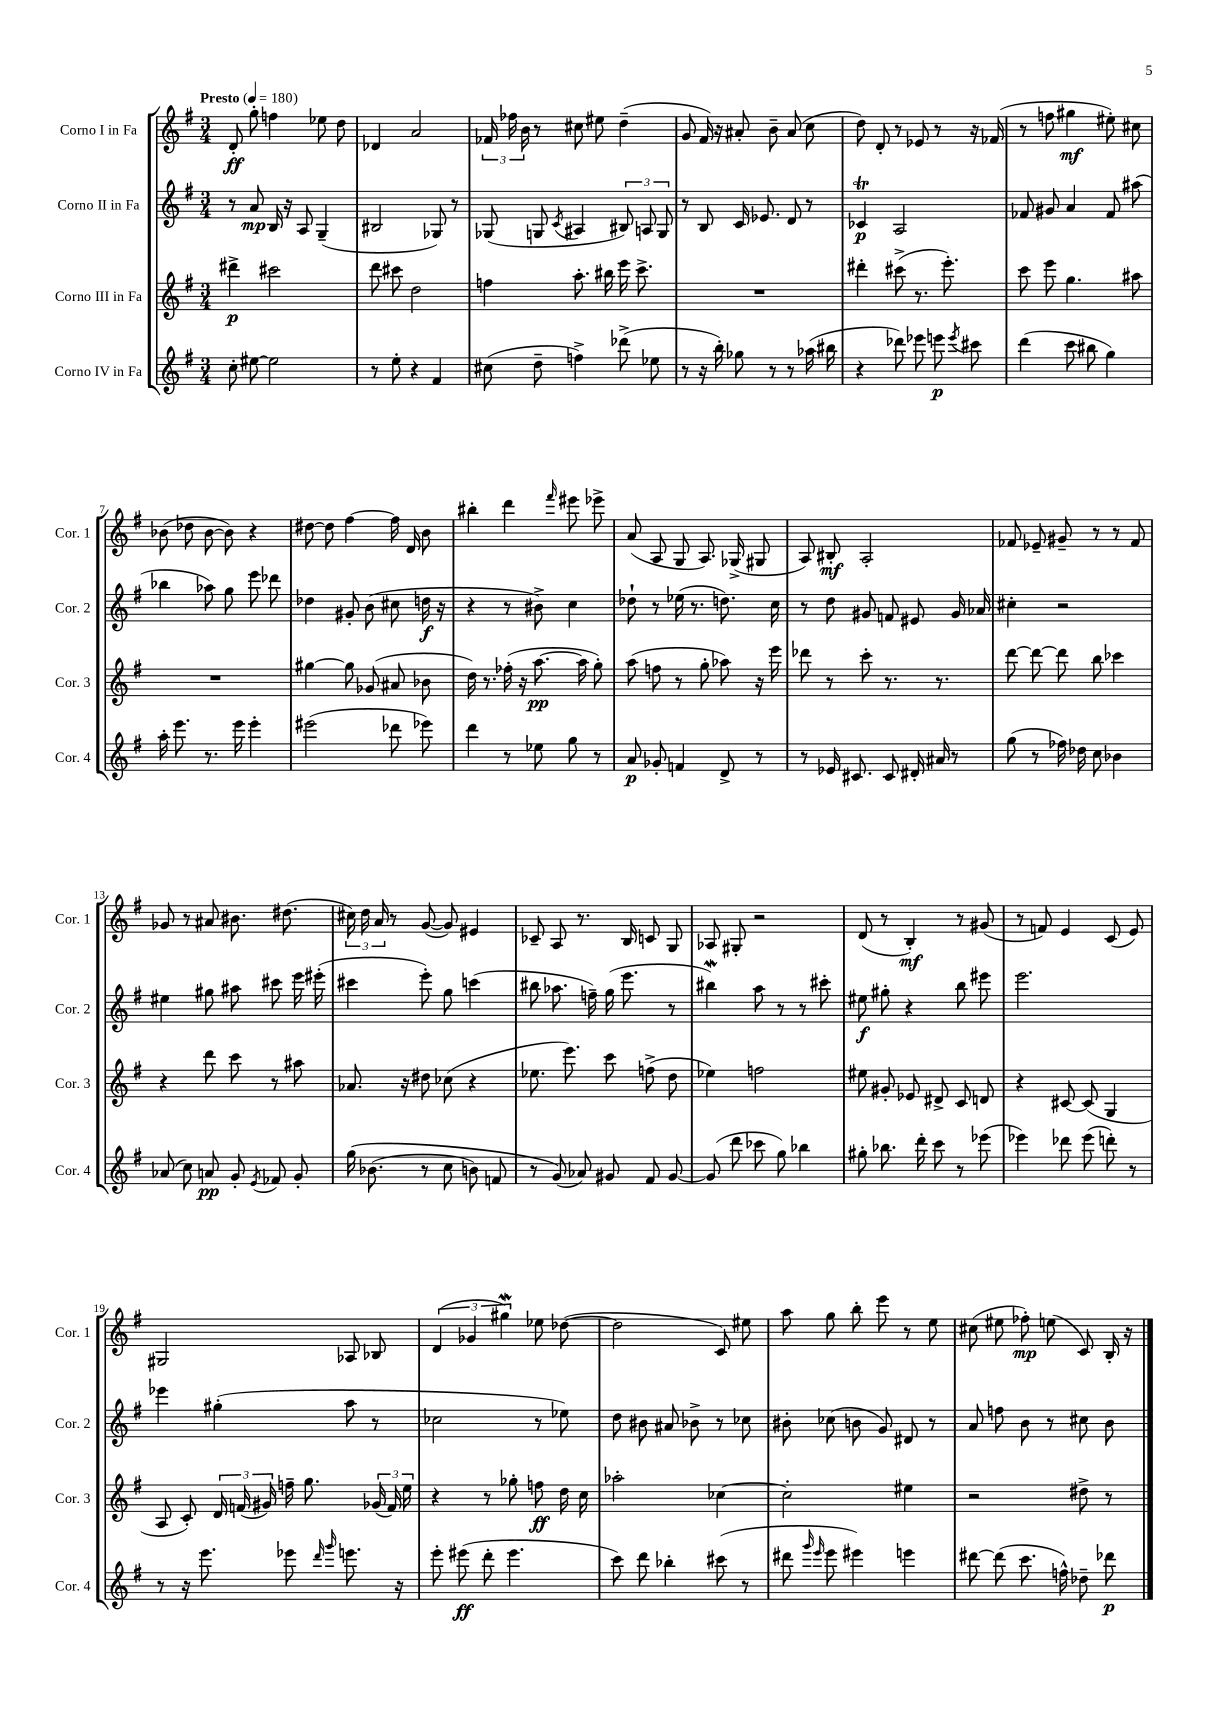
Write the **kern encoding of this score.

**kern	**dynam	**kern	**dynam	**kern	**dynam	**kern	**dynam
*part4	*part4	*part3	*part3	*part2	*part2	*part1	*part1
*staff4	*staff4	*staff3	*staff3	*staff2	*staff2	*staff1	*staff1
*I"Corno IV in Fa	*	*I"Corno III in Fa	*	*I"Corno II in Fa	*	*I"Corno I in Fa	*
*I'Cor. 4	*	*I'Cor. 3	*	*I'Cor. 2	*	*I'Cor. 1	*
*clefG2	*	*clefG2	*	*clefG2	*	*clefG2	*
*k[f#]	*	*k[f#]	*	*k[f#]	*	*k[f#]	*
*M3/4	*	*M3/4	*	*M3/4	*	*M3/4	*
*MM180	*	*MM180	*	*MM180	*	*MM180	*
=1	=1	=1	=1	=1	=1	=1	=1
!	!	!	!	!	!	!LO:TX:a:B:t=Presto	!
8cc'\	.	4ddd#X^\	p	8r	.	8d'/	ff
[8ee#X\	.	.	.	8a/	mp	8gg'\	.
2ee#\]	.	2ccc#X\	.	16B/	.	4ffn\	.
.	.	.	.	16r	.	.	.
.	.	.	.	8A/	.	.	.
.	.	.	.	(4G~/	.	8ee-X\	.
.	.	.	.	.	.	8dd\	.
=2	=2	=2	=2	=2	=2	=2	=2
8r	.	8ddd\	.	2B#X/	.	4d-X/	.
8ee'\	.	8ccc#X\	.	.	.	.	.
4r	.	2dd\	.	.	.	2a/	.
4f#/	.	.	.	8G-X/)	.	.	.
.	.	.	.	8r	.	.	.
=3	=3	=3	=3	=3	=3	=3	=3
(8cc#X\	.	4ffn\	.	(8G-X/	.	24f-X/	.
.	.	.	.	.	.	24ff-X\	.
.	.	.	.	.	.	24b\	.
8dd~\	.	.	.	8Gn/	.	8r	.
.	.	.	.	8qc/	.	.	.
4ffn^\)	.	8.aa'\	.	4A#X/	.	8cc#X\	.
.	.	.	.	.	.	8ee#X\	.
.	.	16bb#X\	.	.	.	.	.
(8ddd-X^\	.	16eee\	.	12B#X/)	.	(4dd~\	.
.	.	8.ccc^\	.	.	.	.	.
.	.	.	.	12An/	.	.	.
8ee-X\	.	.	.	.	.	.	.
.	.	.	.	12G/	.	.	.
=4	=4	=4	=4	=4	=4	=4	=4
8r	.	2.r	.	8r	.	8g/	.
16r	.	.	.	8B/	.	16f#/)	.
16bb'\)	.	.	.	.	.	16r	.
8gg-X\	.	.	.	16c/	.	8a#X'/	.
.	.	.	.	8.e-X/	.	.	.
8r	.	.	.	.	.	8b~\	.
8r	.	.	.	8d/	.	(8a#/	.
(16aa-X\	.	.	.	8r	.	8cc\	.
16bb#X\	.	.	.	.	.	.	.
=5	=5	=5	=5	=5	=5	=5	=5
4r	.	4ddd#X'\	.	4c-XT/	p	8dd\)	.
.	.	.	.	.	.	8d'/	.
8ddd-X\)	.	(8ccc#X^\	.	2A/	.	8r	.
8eee-X\	.	8.r	.	.	.	8e-X/	.
8eeen\	p	.	.	.	.	8r	.
.	.	8.eee'\)	.	.	.	.	.
8qeee/	.	.	.	.	.	.	.
8ccc#X\	.	.	.	.	.	16r	.
.	.	.	.	.	.	(16f-X/	.
=6	=6	=6	=6	=6	=6	=6	=6
(4ddd\	.	8ccc\	.	8f-X/	.	8r	.
.	.	8eee\	.	8g#X/	.	8ffn\	.
8ccc\	.	4.gg\	.	4a/	.	4gg#X\	mf
8bb#X\	.	.	.	.	.	.	.
4gg\)	.	.	.	8f-/	.	8ee#X'\)	.
.	.	8aa#X\	.	(8aa#X\	.	8cc#X\	.
!!LO:LB:g=z
=7	=7	=7	=7	=7	=7	=7	=7
16aa'\	.	2.r	.	4bb-X\	.	(8b-X\	.
8.eee\	.	.	.	.	.	.	.
.	.	.	.	.	.	8dd-X\	.
8.r	.	.	.	8aa-X\)	.	[8b-\	.
.	.	.	.	8gg\	.	8b-\])	.
16eee\	.	.	.	.	.	.	.
4eee'\	.	.	.	8eee\	.	4r	.
.	.	.	.	8ddd-X\	.	.	.
=8	=8	=8	=8	=8	=8	=8	=8
(2eee#X\	.	[4gg#X\	.	4dd-X\	.	[8dd#X\	.
.	.	.	.	.	.	8dd#\]	.
.	.	8gg#\]	.	8g#X'/	.	[4ff#\	.
.	.	(8g-X/	.	(8b\	.	.	.
8ddd-X\	.	8a#X/	.	8cc#X\	.	16ff#\]	.
.	.	.	.	.	.	16d/	.
8eee-X\)	.	8b-X\	.	16ddn\	f	8b\	.
.	.	.	.	16r	.	.	.
=9	=9	=9	=9	=9	=9	=9	=9
4ddd\	.	16dd\)	.	4r	.	4bb#X'\	.
.	.	8.r	.	.	.	.	.
8r	.	(16ff-X'\	.	8r	.	4ddd\	.
.	.	16r	.	.	.	.	.
8ee-X\	.	[8.aa\	pp	8b#X^\)	.	.	.
.	.	.	.	.	.	16qqfff#/	.
8gg\	.	.	.	4cc\	.	8eee#X\	.
.	.	16aa\]	.	.	.	.	.
8r	.	8gg'\)	.	.	.	8eee-X^\	.
=10	=10	=10	=10	=10	=10	=10	=10
8a/	p	(8aa\	.	8dd-X`\	.	(8a/	.
8g-X'/	.	8ffn\	.	8r	.	8A/	.
4fn/	.	8r	.	(16ee-X\	.	8G/	.
.	.	.	.	8.r	.	.	.
.	.	8gg'\	.	.	.	8.A/)	.
8d^/	.	8aa-X\)	.	8.ddn\)	.	.	.
.	.	.	.	.	.	(16G-X^/	.
8r	.	16r	.	.	.	8G#X/	.
.	.	16eee\	.	16cc\	.	.	.
=11	=11	=11	=11	=11	=11	=11	=11
8r	.	8ddd-X\	.	8r	.	8A/)	.
16e-X/	.	8r	.	8dd\	.	8B#X'/	mf
8.c#X/	.	.	.	.	.	.	.
.	.	8ccc'\	.	8g#X/	.	2A'/	.
8c#/	.	8.r	.	8fn/	.	.	.
16d#X'/	.	.	.	8e#X/	.	.	.
16a#X/	.	8.r	.	.	.	.	.
8r	.	.	.	16g#/	.	.	.
.	.	.	.	16a-X/	.	.	.
=12	=12	=12	=12	=12	=12	=12	=12
(8gg\	.	[8ddd\	.	4cc#X'\	.	8f-X/	.
8r	.	8ddd\_	.	.	.	8e-X~/	.
16ff-X\)	.	8ddd\]	.	2r	.	8g#X~/	.
16dd-X\	.	.	.	.	.	.	.
8cc\	.	8bb\	.	.	.	8r	.
4b-X\	.	4ccc-X\	.	.	.	8r	.
.	.	.	.	.	.	8f-/	.
!!LO:LB:g=z
=13	=13	=13	=13	=13	=13	=13	=13
(8a-X/	.	4r	.	4ee#X\	.	8g-X/	.
8cc\)	.	.	.	.	.	8r	.
8an/	pp	8ddd\	.	8gg#X\	.	8a#X/	.
8g'/	.	8ccc\	.	8aa#X\	.	8.b#X\	.
8qe/	.	.	.	.	.	.	.
8f-X/	.	8r	.	8ccc#X\	.	.	.
.	.	.	.	.	.	(8.dd#X\	.
8g'/	.	8aa#X\	.	16eee\	.	.	.
.	.	.	.	(16eee#X'\	.	.	.
=14	=14	=14	=14	=14	=14	=14	=14
(16gg\	.	8.a-X/	.	4ccc#X\	.	24cc#X\)	.
.	.	.	.	.	.	24dd\	.
(8.b-X\	.	.	.	.	.	.	.
.	.	.	.	.	.	24a/	.
.	.	.	.	.	.	8r	.
.	.	16r	.	.	.	.	.
8r	.	8dd#X\	.	8eee'\)	.	([8g/	.
8cc\	.	(8cc-X\	.	8gg\	.	8g/])	.
8bn\)	.	4r	.	(4cccn\	.	4e#X/	.
8fn/	.	.	.	.	.	.	.
=15	=15	=15	=15	=15	=15	=15	=15
8r	.	8.ee-X\	.	8bb#X\	.	8c-X~/	.
(8g/)	.	.	.	8.aa-X\	.	8A/	.
.	.	8.eee\)	.	.	.	.	.
8a-X/)	.	.	.	.	.	8.r	.
.	.	.	.	16ffn~\)	.	.	.
8g#X/	.	8ccc\	.	(16gg\	.	.	.
.	.	.	.	8.eee\	.	16B/	.
8f#/	.	(8ffn^\	.	.	.	8cn/	.
[8g#/	.	8dd\	.	8r	.	8G/	.
=16	=16	=16	=16	=16	=16	=16	=16
(8g#/]	.	4ee-X\)	.	4bb#XW\)	.	8A-X/	.
8ddd\	.	.	.	.	.	8G#X'/	.
8ccc-X\	.	2ffn\	.	8aa\	.	2r	.
8gg\)	.	.	.	8r	.	.	.
4bb-X\	.	.	.	8r	.	.	.
.	.	.	.	8ccc#X'\	.	.	.
=17	=17	=17	=17	=17	=17	=17	=17
8gg#X'\	.	8ee#X\	.	8ee#X\	f	(8d/	.
8.bb-X\	.	8g#X'/	.	8gg#X'\	.	8r	.
.	.	8e-X/	.	4r	.	4B'/)	mf
16ddd'\	.	.	.	.	.	.	.
8ccc\	.	8d#X^/	.	.	.	.	.
8r	.	8c/	.	8bb\	.	8r	.
(8eee-X\	.	8dn/	.	8eee#X\	.	(8g#X/	.
=18	=18	=18	=18	=18	=18	=18	=18
4eee-X\)	.	4r	.	2.eee\	.	8r	.
.	.	.	.	.	.	8fn/)	.
8ddd-X\	.	[8c#X/	.	.	.	4e/	.
(8eee-\	.	(8c#/]	.	.	.	.	.
8dddn'\)	.	4G/	.	.	.	(8c/	.
8r	.	.	.	.	.	8e/)	.
!!LO:LB:g=z
=19	=19	=19	=19	=19	=19	=19	=19
8r	.	8A/	.	4eee-X\	.	2G#X/	.
16r	.	8c'/)	.	.	.	.	.
8.eee\	.	.	.	.	.	.	.
.	.	24d/	.	(4gg#X'\	.	.	.
.	.	(24fn/	.	.	.	.	.
.	.	24g#X/)	.	.	.	.	.
8eee-X\	.	16ffn~\	.	.	.	.	.
.	.	8.gg\	.	.	.	.	.
16qqddd/	.	.	.	.	.	.	.
16qqggg/	.	.	.	.	.	.	.
8.eeen\	.	.	.	8aa\	.	8A-X/	.
.	.	(24g-X/	.	8r	.	8B-X/	.
.	.	24f/)	.	.	.	.	.
16r	.	.	.	.	.	.	.
.	.	24ee\	.	.	.	.	.
=20	=20	=20	=20	=20	=20	=20	=20
8eee'\	.	4r	.	2cc-X\	.	(6d/	.
(8eee#X\	ff	.	.	.	.	.	.
.	.	.	.	.	.	6g-X/	.
8ddd'\	.	8r	.	.	.	.	.
.	.	.	.	.	.	6gg#XW\)	.
4.eee#\	.	8gg-X'\	.	.	.	.	.
.	.	8ffn\	ff	8r	.	8ee-X\	.
.	.	16dd\	.	8ee-X\)	.	([8dd-X\	.
.	.	16cc\	.	.	.	.	.
=21	=21	=21	=21	=21	=21	=21	=21
8ccc\)	.	2aa-X'\	.	8dd\	.	2dd-\]	.
8ddd\	.	.	.	8b#X\	.	.	.
4bb-X'\	.	.	.	8a#X/	.	.	.
.	.	.	.	8b-X^\	.	.	.
(8ccc#X\	.	[4cc-X\	.	8r	.	8c/)	.
8r	.	.	.	8cc-X\	.	8ee#X\	.
=22	=22	=22	=22	=22	=22	=22	=22
8ddd#X\	.	2cc-'\]	.	8b#X'\	.	8aa\	.
16qqggg/	.	.	.	.	.	.	.
16qqeee/	.	.	.	.	.	.	.
8eee\	.	.	.	(8cc-X\	.	8gg\	.
4eee#X\)	.	.	.	8bn\	.	8bb'\	.
.	.	.	.	8g/)	.	8eee\	.
4eeen\	.	4ee#X\	.	8d#X/	.	8r	.
.	.	.	.	8r	.	8ee\	.
=23	=23	=23	=23	=23	=23	=23	=23
[8ddd#X\	.	2r	.	8a/	.	(8cc#X\	.
(8ddd#\]	.	.	.	8ffn\	.	8ee#X\	.
8.ccc\	.	.	.	8b\	.	8ff-X'\)	mp
.	.	.	.	8r	.	(8een\	.
16ffn^^\)	.	.	.	.	.	.	.
8dd-X~\	.	8dd#X^\	.	8cc#X\	.	8c/)	.
8ddd-X\	p	8r	.	8b\	.	16B'/	.
.	.	.	.	.	.	16r	.
==	==	==	==	==	==	==	==
*-	*-	*-	*-	*-	*-	*-	*-
